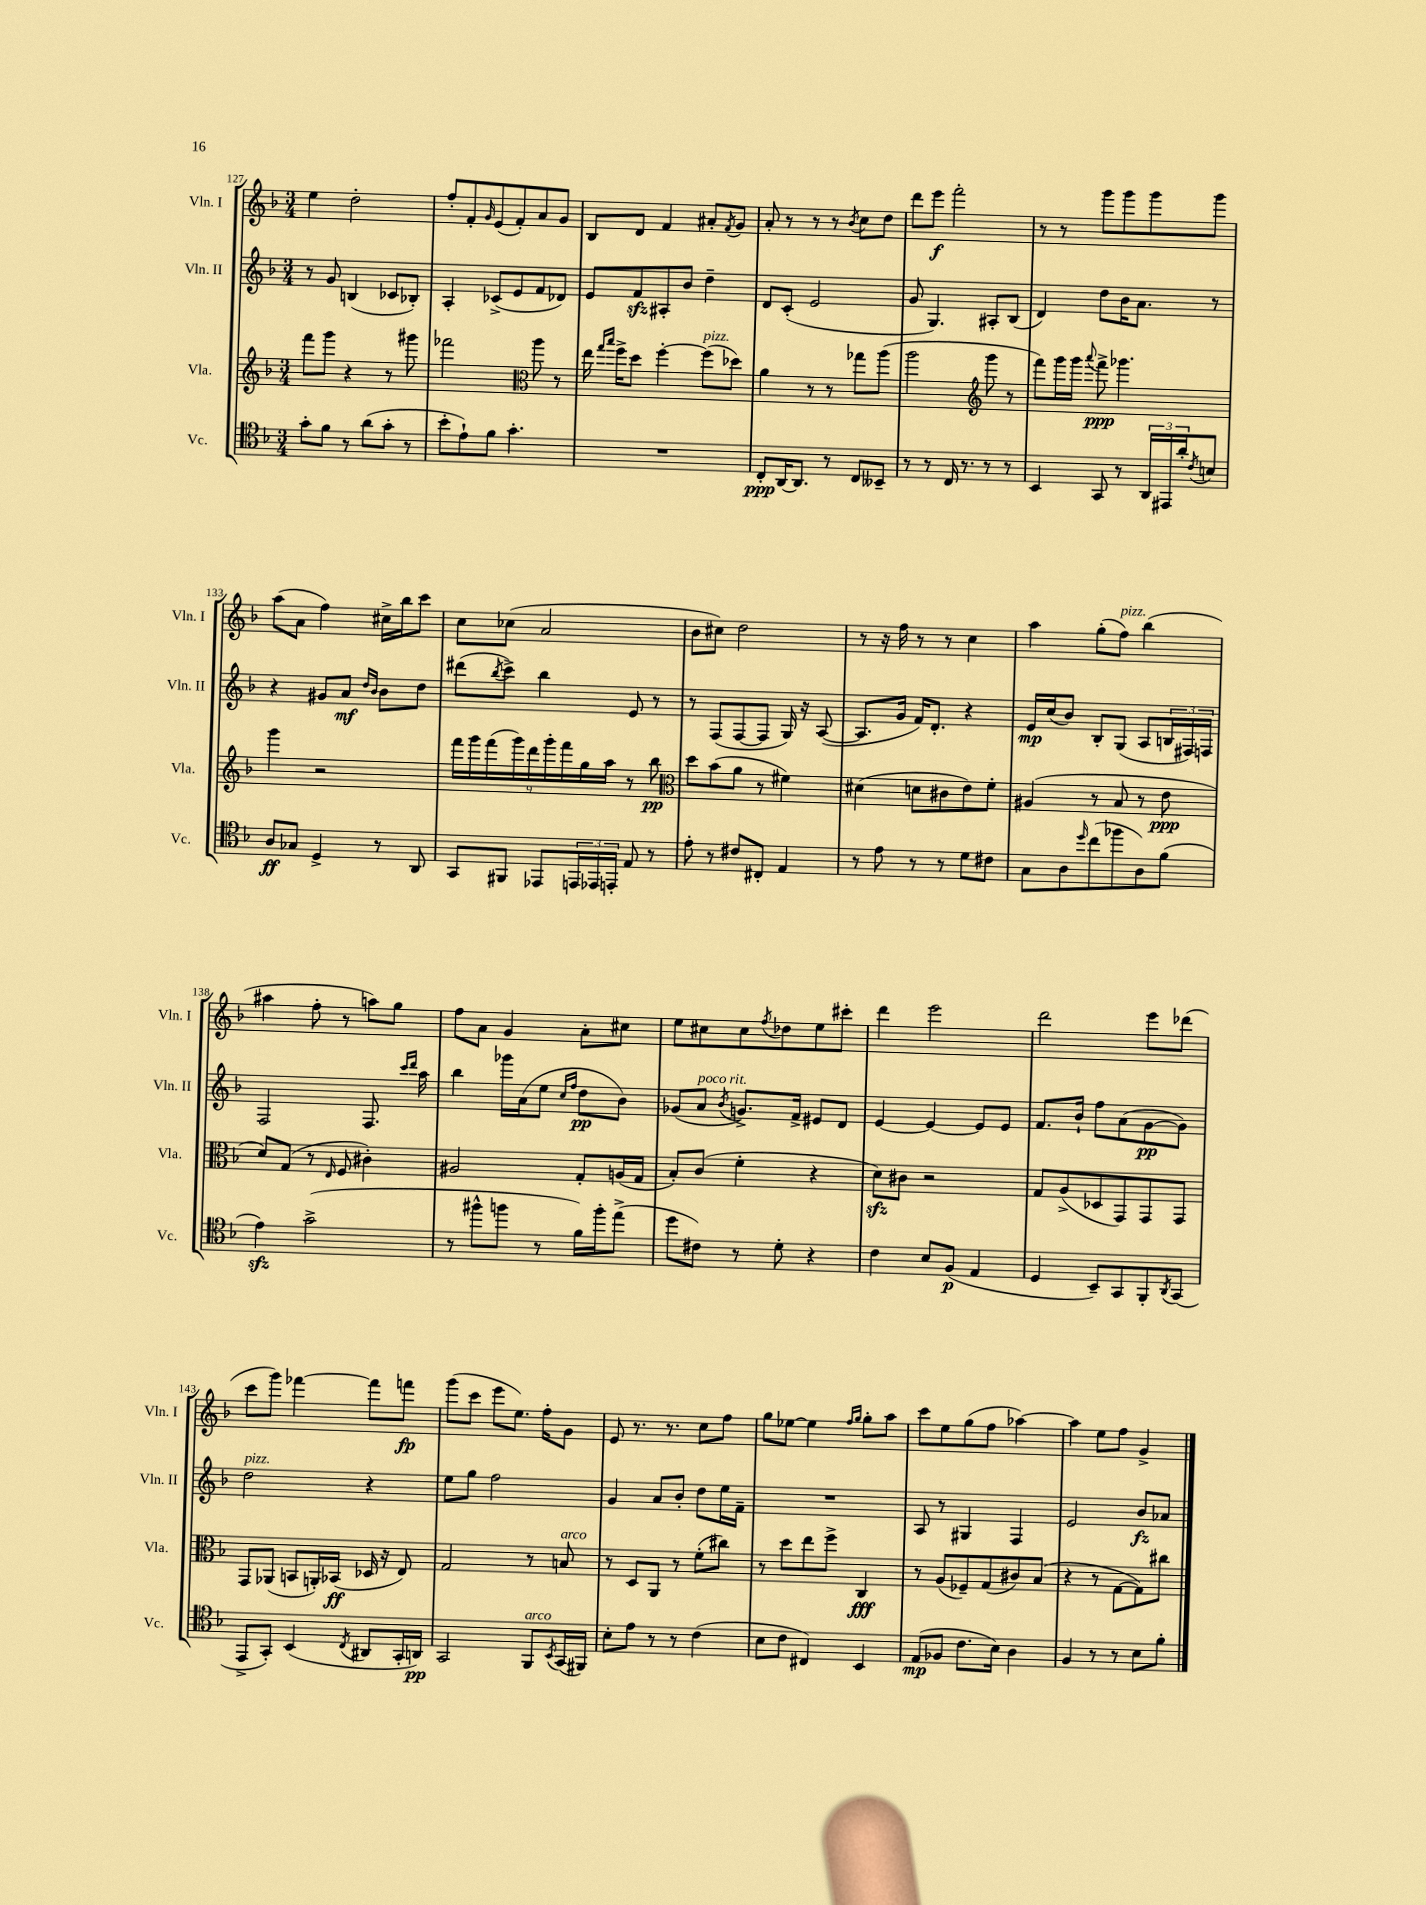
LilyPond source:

<<
\new StaffGroup <<
\new Staff = "s0" \with { instrumentName = "Vln. I" shortInstrumentName = "Vln. I" } {
    \clef treble \key f \major \numericTimeSignature \time 3/4
    e''4 d''2-. |
    f''8-. f'8-. \grace { g'16 } e'8( f'8-.) a'8 g'8 |
    bes8 d'8 f'4 ais'8-. \acciaccatura { f'8 } g'8 |
    a'8-. r8 r8 r8 \acciaccatura { bes'8 } c''8 d''8 |
    d'''8 e'''8\f f'''2-. |
    r8 r8 g'''8 g'''8 g'''8 g'''8 |
    a''8( a'8 f''4) cis''16-> bes''16 c'''8 |
    c''8 ces''8( a'2 |
    bes'8 cis''8) d''2 |
    r8 r16 f''16 r8 r8 c''4 |
    a''4 g''8-.( f''8^\markup { \italic "pizz." }) bes''4( |
    ais''4 f''8-. r8 a''8) g''8 |
    f''8 a'8 g'4 a'8-. cis''8 |
    e''8 cis''8 cis''8 \acciaccatura { f''8 } des''8 e''8 cis'''8-. |
    d'''4 e'''2 |
    d'''2 e'''8 des'''8( |
    c'''8 g'''8) fes'''4~ fes'''8 f'''8\fp |
    g'''8( c'''8 e'''8 e''8.) f''16-. g'8 |
    e'8 r8. r8. c''8 f''8 |
    g''8 ees''8~ ees''4 \grace { f''16 g''16 } g''8-. a''8 |
    c'''8 e''8 g''8( f''8 aes''4~) |
    aes''4 e''8 f''8 g'4-> \bar "|." |
}
\new Staff = "s1" \with { instrumentName = "Vln. II" shortInstrumentName = "Vln. II" } {
    \clef treble \key f \major \numericTimeSignature \time 3/4
    r8 g'8 b4( ces'8 bes8-.) |
    a4-. ces'8->( e'8 f'8 des'8) |
    e'8 f'8\sfz ais8-. bes'8 d''4-- |
    d'8 c'8-.( e'2 |
    g'8 g4.) ais8-. bes8( |
    d'4) d''8 bes'16 a'8. r8 |
    r4 gis'8 a'8\mf \grace { d''16 bes'16 } bes'8 d''8 |
    dis'''8( \acciaccatura { bes''8 } c'''8->) bes''4 e'8 r8 |
    r8 f8( f8~ f8 g16) r16 a8~( |
    a8. g'16 f'16) d'8.-. r4 |
    e'16\mp c''16( bes'8) bes8-. g8( a8 \tuplet 3/2 { b16 fis16) f16 } |
    f2 f8. \grace { c'''16 d'''16 } a''16 |
    bes''4 ges'''16 a'16( e''8 \grace { c''16 f''16 } d''8\pp bes'8) |
    ges'8( a'8^\markup { \italic "poco rit." } \acciaccatura { bes'8 } g'8.->) f'16-> eis'8 d'8 |
    e'4~ e'4~ e'8 e'8 |
    f'8. bes'16-! f''8 a'8( g'8~\pp g'8) |
    d''2^\markup { \italic "pizz." } r4 |
    e''8 g''8 f''2 |
    g'4 a'8 bes'8-. d''8 e''16 f'16-- |
    R2. |
    a8 r8 gis4 f4 |
    e'2 bes'8\fz aes'8 \bar "|." |
}
\new Staff = "s2" \with { instrumentName = "Vla." shortInstrumentName = "Vla." } {
    \clef treble \key f \major \numericTimeSignature \time 3/4
    f'''8 g'''8 r4 r8 gis'''8 |
    fes'''2 \clef alto a''8 r8 |
    e''16 \grace { g''16 bes''16 } f''16-> d''8 f''4~-. f''8^\markup { \italic "pizz." }( des''8) |
    a'4 r8 r8 ges''8 a''8( |
    a''2 \clef treble g'''8 r8 |
    f'''8) g'''16 g'''16 \appoggiatura { a'''8 } f'''8->\ppp ges'''4. |
    g'''4 r2 |
    \tuplet 9/8 { f'''16 g'''16 f'''16( g'''16) d'''16 g'''16-. f'''16 g''16 a''16 } r8 bes''8\pp |
    \clef alto d''8 bes'8( a'8 r8 fis'4) |
    dis'4( d'8 cis'8 e'8) f'8-. |
    ais4( r8 bes8 r8 e'8\ppp |
    d'8) g8( r8 \grace { e16 } f8 cis'4-.) |
    ais2 g8-. a16( g16 |
    bes8-.) c'8( f'4-. r4 |
    d'8\sfz) cis'8 r2 |
    g8 a8->( des8 g,8) g,8 g,8 |
    g,8 aes,8( b,8 a,16-.) bes,16\ff( des16 r16 e8) |
    g2 r8 b8^\markup { \italic "arco" } |
    r8 d8 a,8 r8 f'8-.( cis''8) |
    r8 d''8 e''8 f''8-> c4\fff |
    r8 a8( fes8--) g8( cis'8) bes8( |
    r4 r8 g8~ g8) cis''8 \bar "|." |
}
\new Staff = "s3" \with { instrumentName = "Vc." shortInstrumentName = "Vc." } {
    \clef tenor \key f \major \numericTimeSignature \time 3/4
    g'8-. f'8 r8 a'8( g'8-. r8 |
    bes'8-. e'8-!) f'8 g'4.-. |
    R2. |
    c8-.\ppp a,16~ a,8. r8 c8 beses,8-- |
    r8 r8 c16 r8. r8 r8 |
    bes,4 g,8 r8 \tuplet 3/2 { a,16 eis,16 a'16-. } \acciaccatura { c'8 } b8 |
    a8\ff ges8 d4-> r8 a,8 |
    g,8 fis,8 ees,8 \tuplet 3/2 { e,16 ees,16 e,16-. } e8 r8 |
    e'8-. r8 cis'8 cis8-. e4 |
    r8 e'8 r8 r8 d'8 cis'8 |
    g8 a8 \grace { d''16 } c''8( fes''8 a8) f'8( |
    e'4\sfz) g'2->( |
    r8 fis''8-^ f''8 r8 f'16) f''16-. e''8->( |
    d''8 cis'8) r8 d'8-. r4 |
    c'4 bes8 f8\p( e4 |
    d4 bes,8--) g,8 f,8-. \acciaccatura { a,8 } g,8( |
    e,8-> g,8-.) bes,4( \acciaccatura { c8 } ais,8 g,16-. a,16\pp) |
    g,2 f,8^\markup { \italic "arco" } \acciaccatura { bes,8 } g,16( fis,16) |
    bes8-. e'8 r8 r8 c'4( |
    bes8 c'8 cis4) bes,4 |
    e8\mp( fes8 c'8. bes16) a4 |
    f4 r8 r8 bes8 f'8-. \bar "|." |
}
>>
>>
\layout { \context { \Score currentBarNumber = #127 } }
